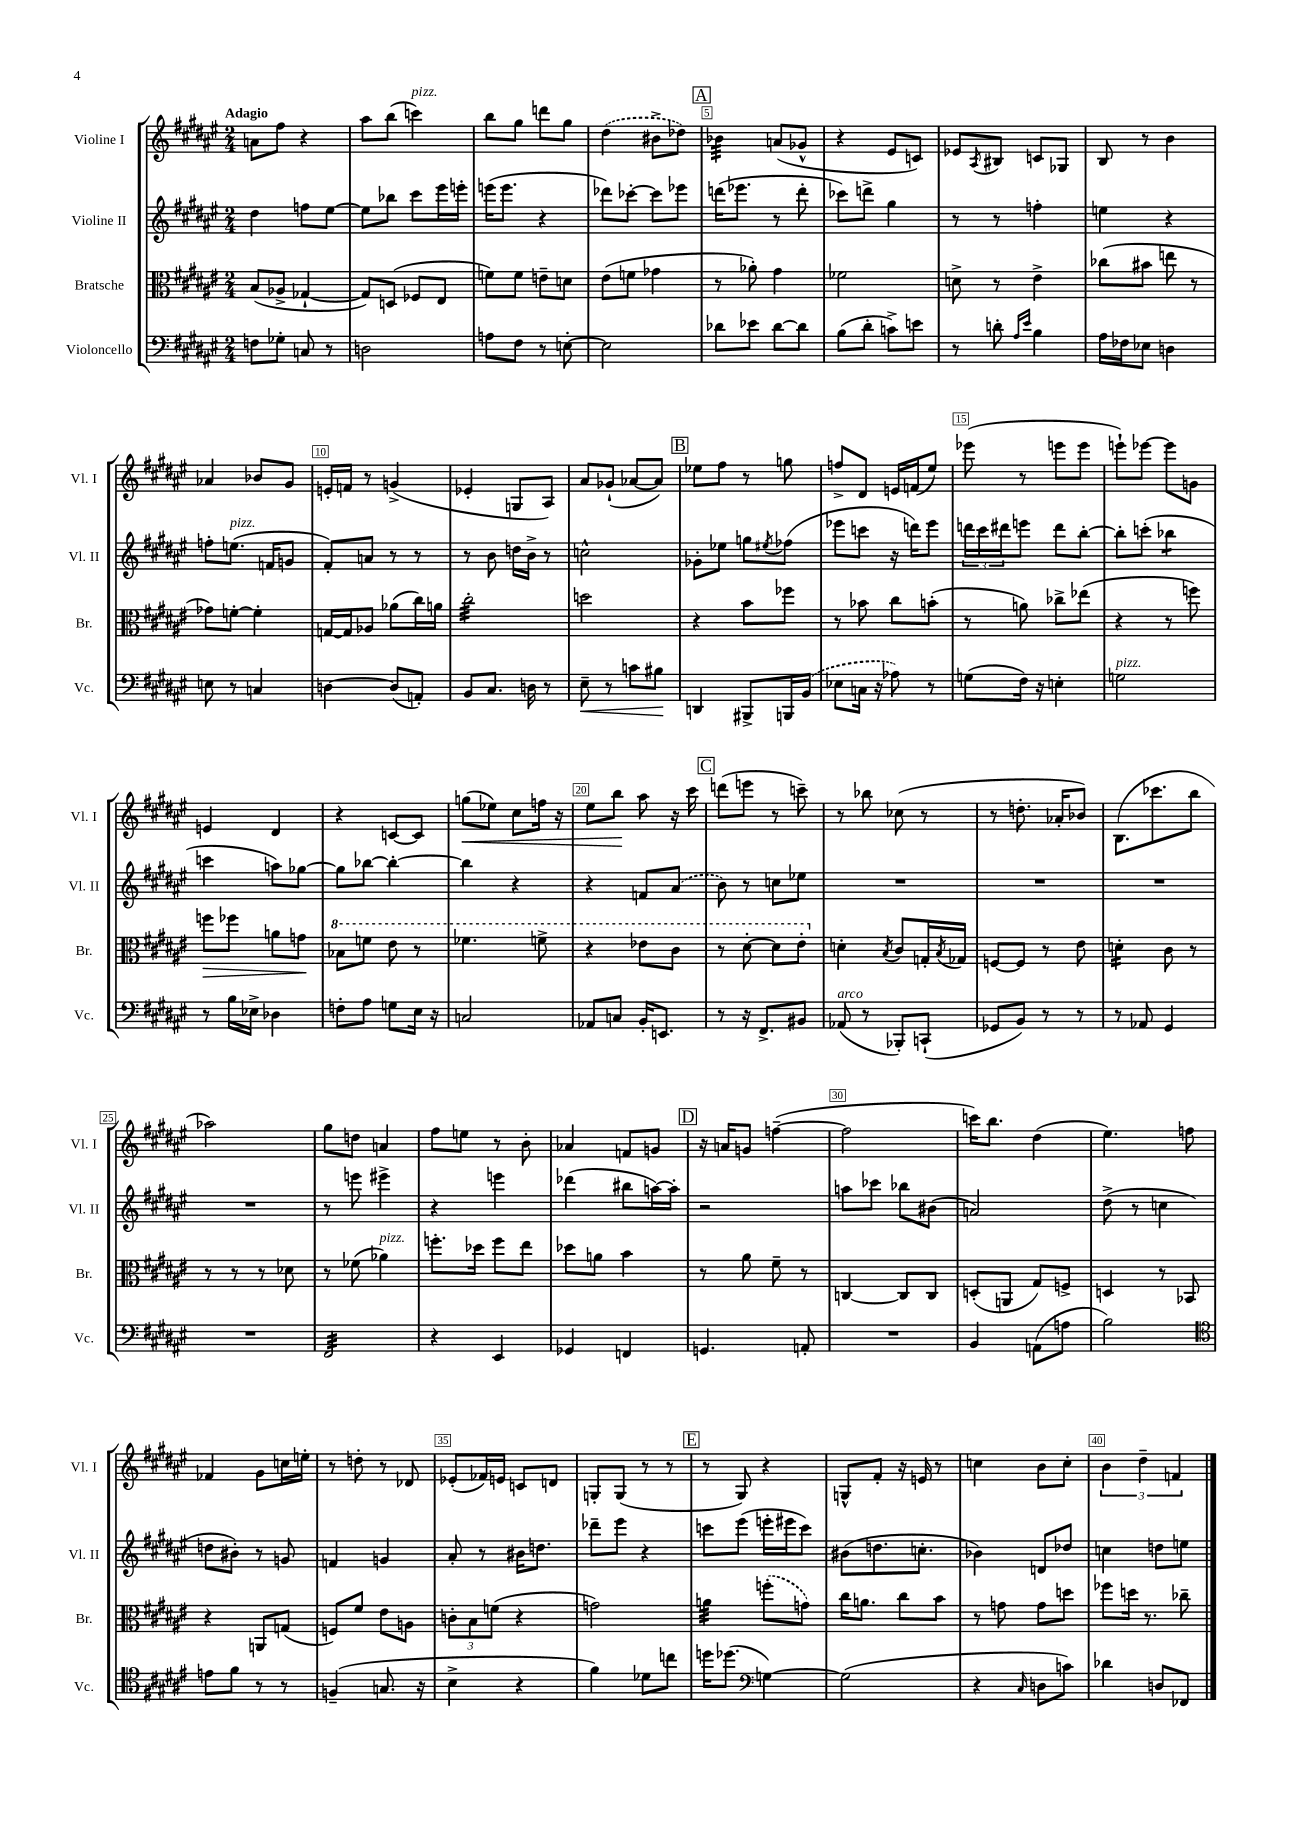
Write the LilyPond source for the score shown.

<<
\new StaffGroup <<
\new Staff = "s0" \with { instrumentName = "Violine I" shortInstrumentName = "Vl. I" } {
    \clef treble \key fis \major \numericTimeSignature \time 2/4 \tempo "Adagio"
    a'8 fis''8 r4 |
    ais''8 b''8( c'''4^\markup { \italic "pizz." }) |
    b''8 gis''8 d'''8 gis''8 |
    \once \slurDashed dis''4( bis'8-> des''8) |
    \mark \markup { \box "A" } bes'4:32 a'8( ges'8-^ |
    r4 eis'8 c'8) |
    ees'8 \acciaccatura { ais8 } bis8 c'8 ges8 |
    b8 r8 b'4 |
    aes'4 bes'8 gis'8 |
    e'16-. f'16 r8 g'4->( |
    ees'4-. g8 ais8) |
    ais'8 ges'8-!( aes'8~ aes'8) |
    \mark \markup { \box "B" } ees''8 fis''8 r8 g''8 |
    f''8-> dis'8 e'16 f'16( eis''8) |
    ees'''8( r8 e'''8 e'''8 |
    e'''8-!) ees'''8~ ees'''8 g'8 |
    e'4 dis'4 |
    r4 c'8~ c'8 |
    g''8\<( ees''8) cis''8 f''16 r16 |
    eis''8 b''8\! ais''8 r16 cis'''16 |
    \mark \markup { \box "C" } d'''8( e'''8 r8 c'''8--) |
    r8 bes''8 ces''8( r8 |
    r8 d''8.-. aes'16-. bes'8) |
    b8.( ces'''8. b''8 |
    aes''2) |
    gis''8 d''8 a'4 |
    fis''8 e''8 r8 b'8-. |
    aes'4 f'8 g'8 |
    \mark \markup { \box "D" } r16 a'16 g'8 f''4~--( |
    f''2 |
    c'''16) b''8. dis''4( |
    eis''4.) f''8 |
    fes'4 gis'8 c''16 e''16-. |
    r8 d''8-. r8 des'8 |
    ees'8-.( fes'16) e'16 c'8 d'8 |
    g8-. g8( r8 r8 |
    \mark \markup { \box "E" } r8 gis8) r4 |
    g8-^ fis'8-. r16 e'16 r8 |
    c''4 b'8 c''8-. |
    \tuplet 3/2 { b'4 dis''4-- f'4 } \bar "|." |
}
\new Staff = "s1" \with { instrumentName = "Violine II" shortInstrumentName = "Vl. II" } {
    \clef treble \key fis \major \numericTimeSignature \time 2/4
    dis''4 f''8 eis''8~ |
    eis''8 bes''8 cis'''8 eis'''16 e'''16-. |
    e'''16( e'''8. r4 |
    des'''8) ces'''8~-. ces'''8 ees'''8 |
    \mark \markup { \box "A" } d'''16( ees'''8. r8 d'''8-. |
    ces'''8) d'''8-> gis''4 |
    r8 r8 f''4-. |
    e''4 r4 |
    f''8-. e''8.^\markup { \italic "pizz." }( f'16 g'8 |
    fis'8-.) a'8 r8 r8 |
    r8 b'8 d''16 b'16-> r8 |
    c''2-^ |
    \mark \markup { \box "B" } ges'8-. ees''8 g''8 \acciaccatura { eis''8 } fes''8( |
    ees'''8 c'''8 r16 d'''16) ees'''8 |
    \tuplet 3/2 { d'''16 cis'''16 dis'''16 } e'''8 dis'''8 b''8~-. |
    b''8-. c'''8-.( bes''4:8 |
    c'''4 a''8) ges''8~ |
    ges''8 bes''8~ bes''4~-. |
    bes''4 r4 |
    r4 f'8 \once \slurDashed ais'8( |
    \mark \markup { \box "C" } b'8) r8 c''8 ees''8 |
    R2 |
    R2 |
    R2 |
    R2 |
    r8 e'''8 eis'''4-> |
    r4 e'''4 |
    des'''4( bis''8 a''16~) a''16-. |
    \mark \markup { \box "D" } r2 |
    a''8 ces'''8 bes''8 bis'8( |
    a'2) |
    dis''8->( r8 c''4 |
    d''8 bis'8-.) r8 g'8 |
    f'4 g'4 |
    ais'8-. r8 bis'16 d''8. |
    des'''8-- eis'''8 r4 |
    \mark \markup { \box "E" } c'''8 eis'''8( e'''16-. eis'''16 c'''8) |
    bis'8( d''8. c''8.-. |
    bes'4) d'8 des''8 |
    c''4 d''8 e''8 \bar "|." |
}
\new Staff = "s2" \with { instrumentName = "Bratsche" shortInstrumentName = "Br." } {
    \clef alto \key fis \major \numericTimeSignature \time 2/4
    b8( aes8-> ges4~-! |
    ges8) d8( fes8 eis8 |
    f'8) f'8 e'8-- d'8 |
    eis'8( f'8 ges'4 |
    \mark \markup { \box "A" } r8 aes'8-.) gis'4 |
    fes'2 |
    d'8-> r8 eis'4-> |
    ces''8( bis'8 e''8 r8 |
    ges'8) f'8~-. f'4-. |
    g16~ g16 aes8 aes'8( cis''16) a'16 |
    cis''2:32-. |
    d''2 |
    \mark \markup { \box "B" } r4 b'8 fes''8 |
    r8 bes'8 cis''8 b'8-.( |
    r8 a'8) ces''8-> ees''8( |
    r4 r8 f''8) |
    f''8\> fes''8 a'8 g'8\! |
    \ottava #1 bes'8 f''8 eis''8 r8 |
    fes''4. f''8-> |
    r4 ees''8 cis''8 |
    \mark \markup { \box "C" } r8 dis''8~-. dis''8 eis''8-. \ottava #0 |
    d'4-. \acciaccatura { b8 } cis'8 g16-. \acciaccatura { b8 } ges16 |
    f8~ f8 r8 eis'8 |
    d'4:16-. cis'8 r8 |
    r8 r8 r8 des'8 |
    r8 fes'8( aes'4^\markup { \italic "pizz." }) |
    f''8.-. des''16 f''8 eis''8 |
    des''8 a'8 b'4 |
    \mark \markup { \box "D" } r8 ais'8 fis'8-- r8 |
    c4~ c8 c8 |
    d8-.( a,8 gis8) f8-> |
    d4 r8 bes,8 |
    r4 a,8 g8( |
    f8) fis'8 eis'8 a8 |
    \tuplet 3/2 { c'8-. b8 f'8( } r4 |
    g'2) |
    \mark \markup { \box "E" } a'4:32 \once \slurDashed f''8-.( g'8) |
    cis''16 a'8. cis''8 b'8 |
    r8 g'8 g'8 d''8 |
    fes''8 d''16 r8. ces''8-- \bar "|." |
}
\new Staff = "s3" \with { instrumentName = "Violoncello" shortInstrumentName = "Vc." } {
    \clef bass \key fis \major \numericTimeSignature \time 2/4
    f8 ges8-. c8 r8 |
    d2 |
    a8 fis8 r8 e8~-. |
    e2 |
    \mark \markup { \box "A" } des'8 ees'8 des'8~ des'8 |
    b8( dis'8-. c'8->) e'8 |
    r8 d'8-. \grace { ais16 eis'16 } b4 |
    ais16 fes16 ees8 d4 |
    e8 r8 c4 |
    d4~ d8( a,8-.) |
    b,8 cis8. d16 r8 |
    eis8--\< r8 c'8 bis8\! |
    \mark \markup { \box "B" } d,4 bis,,8-> b,,16 \once \slurDashed b,16( |
    ees8 c16 r16 aes8) r8 |
    g8( fis16) r16 e4-. |
    g2^\markup { \italic "pizz." } |
    r8 b16 ees16-> des4 |
    f8-. ais8 g8 eis16 r16 |
    c2 |
    aes,8 c8 b,16-. e,8. |
    \mark \markup { \box "C" } r8 r16 fis,8.-> bis,8 |
    aes,8^\markup { \italic "arco" }( r8 bes,,8-.) c,8-!( |
    ges,8 b,8) r8 r8 |
    r8 aes,8 gis,4 |
    R2 |
    fis,2:32 |
    r4 eis,4 |
    ges,4 f,4 |
    \mark \markup { \box "D" } g,4. a,8-. |
    R2 |
    b,4 a,8( a8 |
    b2) |
    \clef tenor e'8 fis'8 r8 r8 |
    f4--( g8. r16 |
    b4-> r4 |
    fis'4) des'8 c''8 |
    \mark \markup { \box "E" } d''16 des''8.( \clef bass g4~) |
    g2( |
    r4 \grace { cis16 } d8 c'8) |
    des'4 d8 fes,8 \bar "|." |
}
>>
>>
\layout { \context { \Score \override BarNumber.break-visibility = ##(#f #t #t) barNumberVisibility = #(every-nth-bar-number-visible 5) \override BarNumber.stencil = #(make-stencil-boxer 0.1 0.3 ly:text-interface::print) } }
